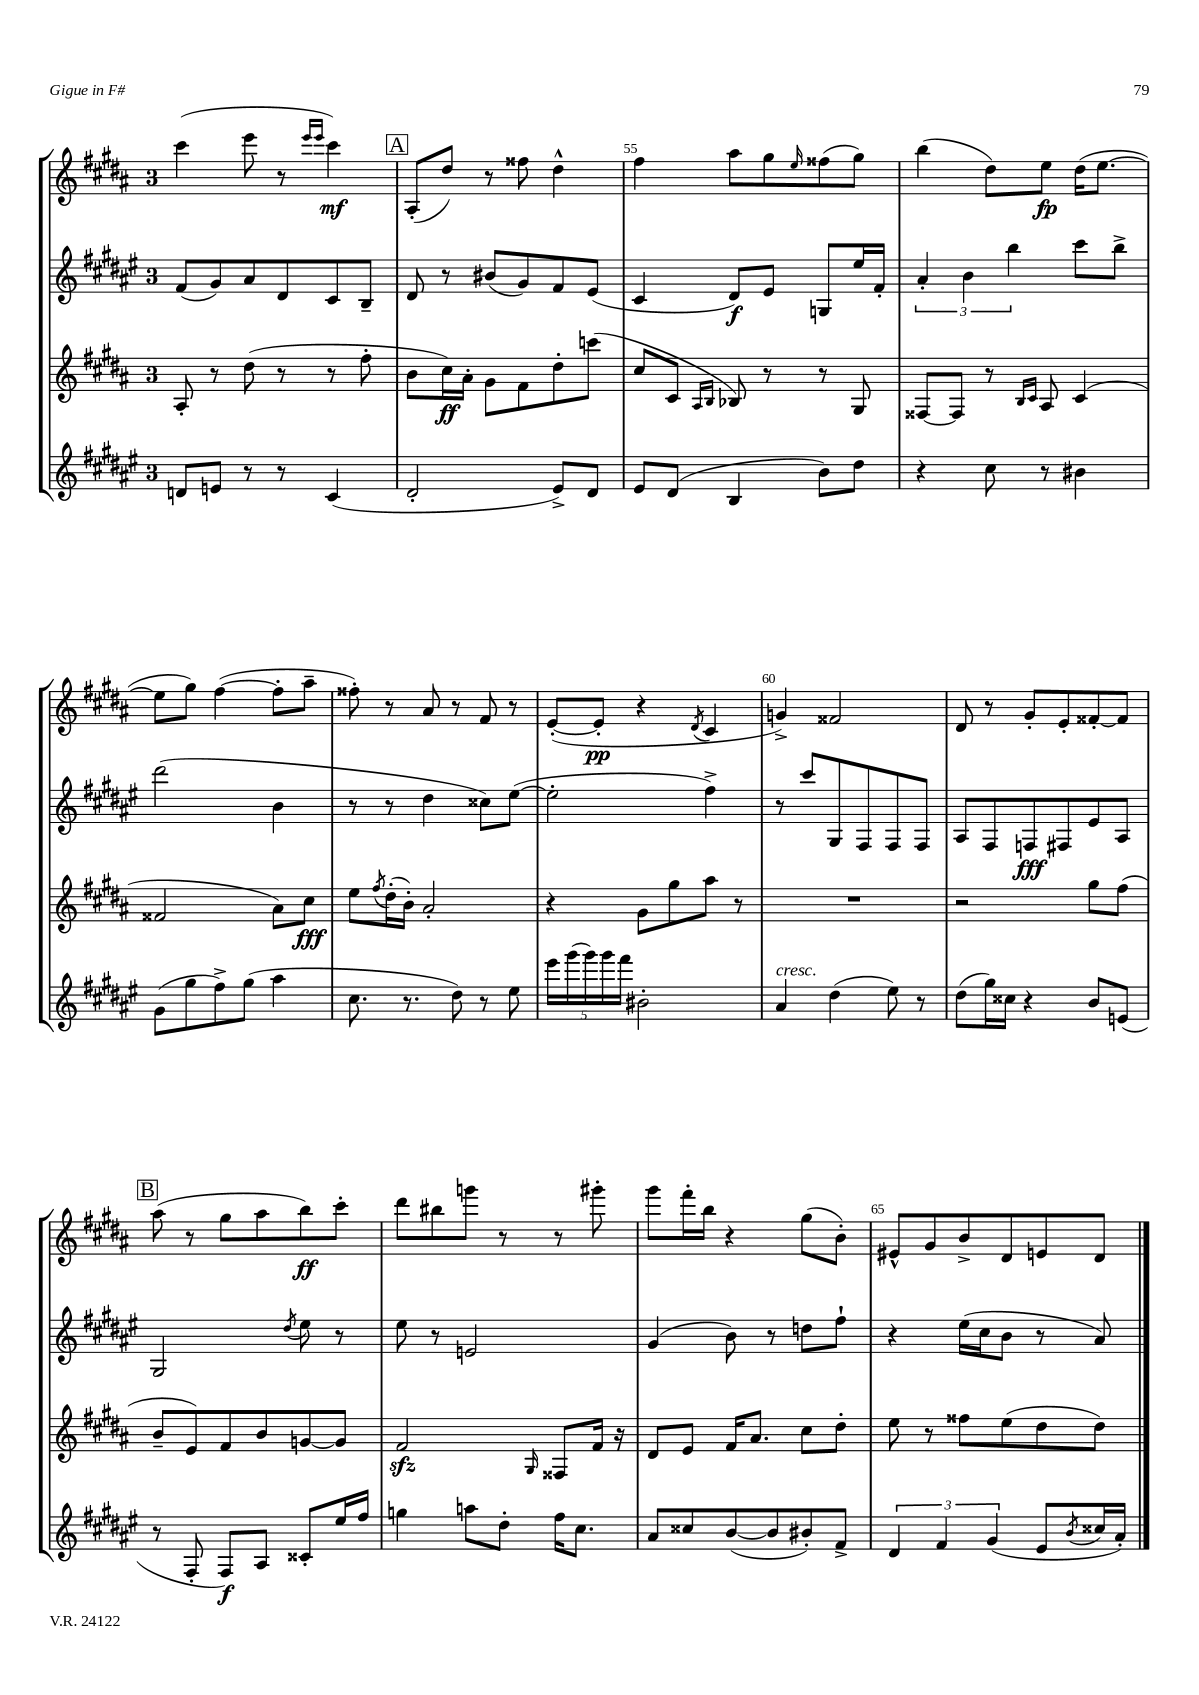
<<
\new StaffGroup <<
\new Staff = "s0" {
    \clef treble \key b \major \once \override Staff.TimeSignature.style = #'single-digit \time 3/4
    cis'''4( e'''8 r8 \grace { e'''16 e'''16 } cis'''4\mf) |
    \mark \markup { \box "A" } ais8-.( dis''8) r8 fisis''8 dis''4-^ |
    fis''4 ais''8 gis''8 \grace { e''16 } fisis''8( gis''8) |
    b''4( dis''8) e''8\fp dis''16( e''8.~ |
    e''8 gis''8) fis''4~( fis''8-. ais''8-- |
    fisis''8-.) r8 ais'8 r8 fis'8 r8 |
    e'8~-.( e'8-.\pp r4 \acciaccatura { dis'8 } cis'4 |
    g'4->) fisis'2 |
    dis'8 r8 gis'8-. e'8-. fisis'8~-. fisis'8 |
    \mark \markup { \box "B" } ais''8( r8 gis''8 ais''8 b''8\ff) cis'''8-. |
    dis'''8 bis''8 g'''8 r8 r8 gis'''8-. |
    gis'''8 fis'''16-. b''16 r4 gis''8( b'8-.) |
    eis'8-^ gis'8 b'8-> dis'8 e'8 dis'8 \bar "|." |
}
\new Staff = "s1" {
    \clef treble \key fis \major \once \override Staff.TimeSignature.style = #'single-digit \time 3/4
    fis'8( gis'8) ais'8 dis'8 cis'8 b8-- |
    \mark \markup { \box "A" } dis'8 r8 bis'8( gis'8) fis'8 eis'8( |
    cis'4 dis'8\f) eis'8 g8 eis''16 fis'16-. |
    \tuplet 3/2 { ais'4-. b'4 b''4 } cis'''8 b''8-> |
    dis'''2( b'4 |
    r8 r8 dis''4 cisis''8) eis''8~( |
    eis''2-. fis''4->) |
    r8 cis'''8 gis8 fis8 fis8 fis8 |
    ais8 fis8 f8\fff fis8 eis'8 ais8 |
    \mark \markup { \box "B" } gis2 \acciaccatura { dis''8 } eis''8 r8 |
    eis''8 r8 e'2 |
    gis'4( b'8) r8 d''8 fis''8-! |
    r4 eis''16( cis''16 b'8 r8 ais'8) \bar "|." |
}
\new Staff = "s2" {
    \clef treble \key b \major \once \override Staff.TimeSignature.style = #'single-digit \time 3/4
    ais8-. r8 dis''8( r8 r8 fis''8-. |
    \mark \markup { \box "A" } b'8 cis''16\ff) ais'16-. gis'8 fis'8 dis''8-. c'''8( |
    cis''8 cis'8 \grace { ais16 b16 } bes8) r8 r8 gis8 |
    fisis8~ fisis8 r8 \grace { b16 cis'16 } ais8 cis'4( |
    fisis'2 ais'8) cis''8\fff |
    e''8 \acciaccatura { fis''8 } dis''16-.( b'16-.) ais'2-. |
    r4 gis'8 gis''8 ais''8 r8 |
    R2. |
    r2 gis''8 fis''8( |
    \mark \markup { \box "B" } b'8-- e'8) fis'8 b'8 g'8~ g'8 |
    fis'2\sfz \grace { gis16 } fisis8 fis'16 r16 |
    dis'8 e'8 fis'16 ais'8. cis''8 dis''8-. |
    e''8 r8 fisis''8 e''8( dis''8 dis''8) \bar "|." |
}
\new Staff = "s3" {
    \clef treble \key fis \major \once \override Staff.TimeSignature.style = #'single-digit \time 3/4
    d'8 e'8 r8 r8 cis'4( |
    \mark \markup { \box "A" } dis'2-. eis'8->) dis'8 |
    eis'8 dis'8( b4 b'8) dis''8 |
    r4 cis''8 r8 bis'4 |
    gis'8( gis''8 fis''8->) gis''8( ais''4 |
    cis''8. r8. dis''8) r8 eis''8 |
    \tuplet 5/4 { eis'''16 gis'''16( gis'''16) gis'''16 fis'''16 } bis'2-. |
    ais'4^\markup { \italic "cresc." } dis''4( eis''8) r8 |
    dis''8( gis''16) cisis''16 r4 b'8 e'8( |
    \mark \markup { \box "B" } r8 fis8-. fis8\f) ais8 cisis'8-. eis''16 fis''16 |
    g''4 a''8 dis''8-. fis''16 cis''8. |
    ais'8 cisis''8 b'8~( b'8 bis'8-.) fis'8-> |
    \tuplet 3/2 { dis'4 fis'4 gis'4( } eis'8 \acciaccatura { b'8 } cisis''16 ais'16-.) \bar "|." |
}
>>
>>
\layout { \context { \Score currentBarNumber = #53 \override BarNumber.break-visibility = ##(#f #t #t) barNumberVisibility = #(every-nth-bar-number-visible 5) } }
